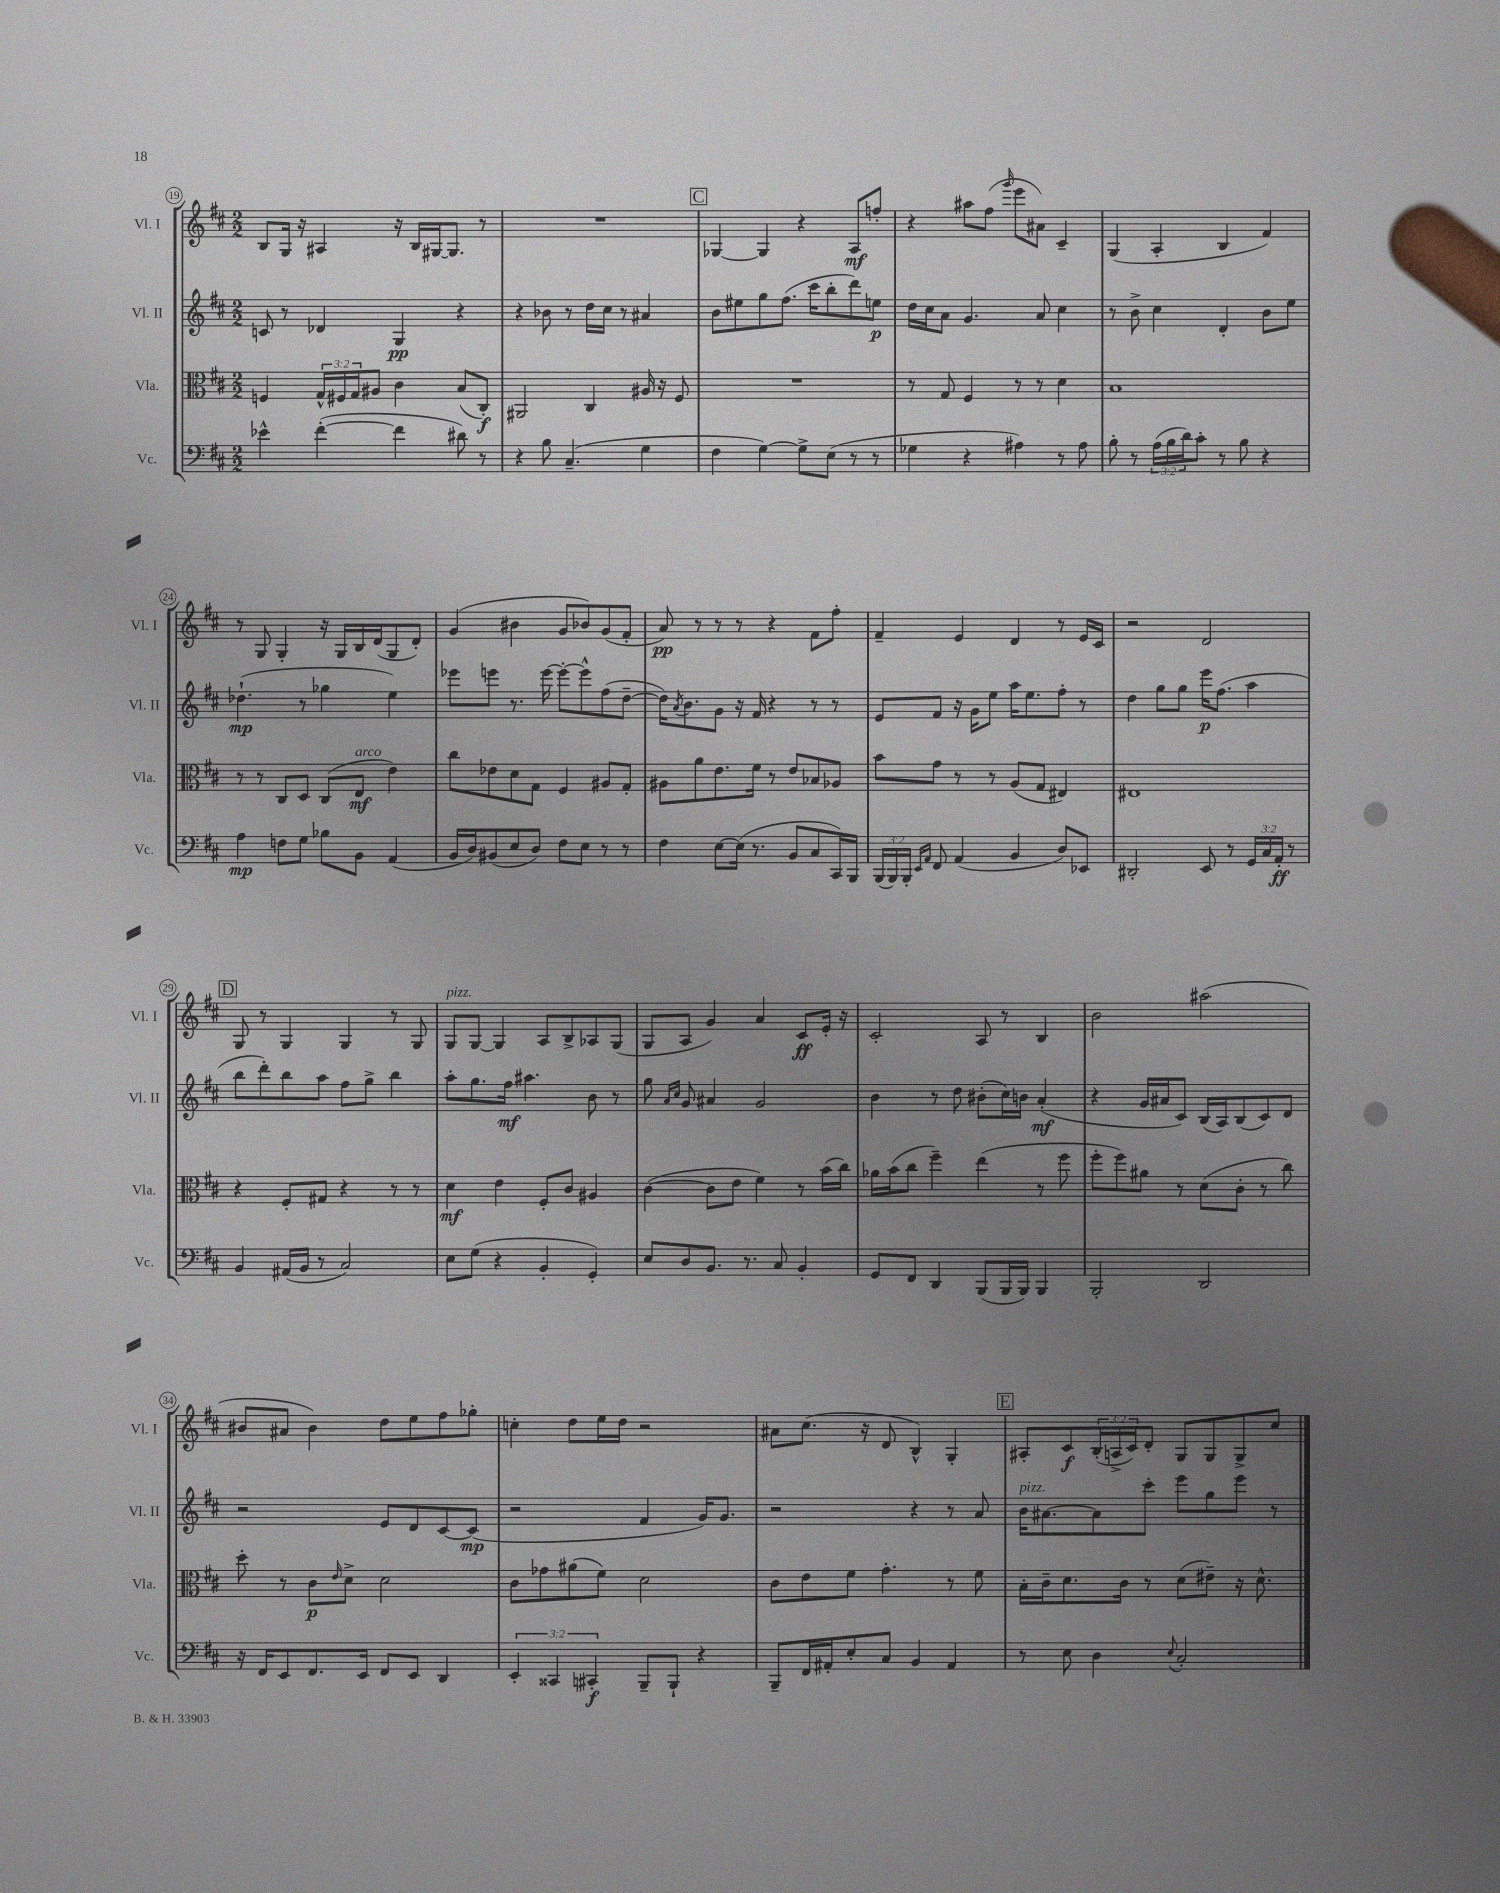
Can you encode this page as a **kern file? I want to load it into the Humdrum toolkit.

**kern	**dynam	**kern	**dynam	**kern	**dynam	**kern	**dynam
*part4	*part4	*part3	*part3	*part2	*part2	*part1	*part1
*staff4	*staff4	*staff3	*staff3	*staff2	*staff2	*staff1	*staff1
*I"Vc.	*	*I"Vla.	*	*I"Vl. II	*	*I"Vl. I	*
*I'Vc.	*	*I'Vla.	*	*I'Vl. II	*	*I'Vl. I	*
*clefF4	*	*clefC3	*	*clefG2	*	*clefG2	*
*k[f#c#]	*	*k[f#c#]	*	*k[f#c#]	*	*k[f#c#]	*
*M2/2	*	*M2/2	*	*M2/2	*	*M2/2	*
=19	=19	=19	=19	=19	=19	=19	=19
4e-X^^\	.	4Fn/	.	8cn/	.	8B/L	.
.	.	.	.	8r	.	16G/Jk	.
.	.	.	.	.	.	16r	.
([4f#'\	.	24G^^/LL	.	4d-X/	.	4A#X/	.
.	.	24F#X/	.	.	.	.	.
.	.	24G/J	.	.	.	.	.
.	.	8A#X/J	.	.	.	.	.
4f#\]	.	4c#\	.	4G/	pp	16r	.
.	.	.	.	.	.	16B/LL	.
.	.	.	.	.	.	[16G#X/J	.
.	.	.	.	.	.	8.G#/J]	.
8d#X\)	.	(8B/L	.	4r	.	.	.
8r	.	8C#'/J)	f	.	.	8r	.
=20	=20	=20	=20	=20	=20	=20	=20
4r	.	2AA#X/	.	4r	.	1r	.
8B\	.	.	.	8b-X\	.	.	.
(4.C#~/	.	.	.	8r	.	.	.
.	.	4C#/	.	16dd\LL	.	.	.
.	.	.	.	16cc#\JJ	.	.	.
.	.	.	.	8r	.	.	.
4G\	.	16A#X/	.	4a#X/	.	.	.
.	.	16r	.	.	.	.	.
.	.	8F#/	.	.	.	.	.
!!LO:REH:place=s1:t=C
=21	=21	=21	=21	=21	=21	=21	=21
4F#\	.	1r	.	8b\L	.	[4G-X/	.
.	.	.	.	8ee#X\	.	.	.
[4G\)	.	.	.	8gg\	.	4G-/]	.
.	.	.	.	(8.ff#\J	.	.	.
8G^\L]	.	.	.	.	.	4r	.
.	.	.	.	16ccc#\KL	.	.	.
(8E\J	.	.	.	8bb'\	.	.	.
8r	.	.	.	8ddd\)	.	8A/L	mf
8r	.	.	.	8een\J	p	8ffn'/J	.
=22	=22	=22	=22	=22	=22	=22	=22
4G-X\	.	8r	.	16dd\LL	.	4r	.
.	.	.	.	16cc#\J	.	.	.
.	.	8G/	.	8a\J	.	.	.
4r	.	4F#/	.	4.g/	.	8aa#X\L	.
.	.	.	.	.	.	(8ff#\J	.
.	.	.	.	.	.	16qqggg/	.
4A#X\)	.	8r	.	.	.	8eee\L	.
.	.	8r	.	8a/	.	8a#X\J)	.
8r	.	4d\	.	4cc#\	.	4c#~/	.
8A#\	.	.	.	.	.	.	.
=23	=23	=23	=23	=23	=23	=23	=23
8B'\	.	1B	.	8r	.	(4G/	.
8r	.	.	.	8b^\	.	.	.
(24A\LL	.	.	.	4cc#\	.	4A'/	.
24B\	.	.	.	.	.	.	.
24d\J)	.	.	.	.	.	.	.
8c#'\J	.	.	.	.	.	.	.
8r	.	.	.	4d'/	.	4B/	.
8B\	.	.	.	.	.	.	.
4r	.	.	.	8b\L	.	4f#/)	.
.	.	.	.	8ee\J	.	.	.
!!LO:LB:g=z
=24	=24	=24	=24	=24	=24	=24	=24
4A\	mp	8r	.	(4.dd-X`\	mp	8r	.
.	.	8r	.	.	.	8G/	.
8Fn\L	.	8C#/L	.	.	.	4G'/	.
8G\J	.	8D/J	.	8r	.	.	.
8B-X\L	.	(8C#/L	.	4gg-X\	.	16r	.
.	.	.	.	.	.	16G/LL	.
!	!	!LO:TX:a:i:t=arco	!	!	!	!	!
8BB\J	.	8E/J	mf	.	.	16B/	.
.	.	.	.	.	.	(16d/J	.
(4AA/	.	4e\)	.	4ee\)	.	8G/	.
.	.	.	.	.	.	8d'/J)	.
=25	=25	=25	=25	=25	=25	=25	=25
16BB/LL	.	8cc#\L	.	8eee-X\L	.	(4g/	.
16D/J)	.	.	.	.	.	.	.
(8BB#X/	.	8e-X\	.	8eeen\J	.	.	.
8E/	.	8d\	.	8.r	.	4b#X\	.
8D/J)	.	8G\J	.	.	.	.	.
.	.	.	.	[16eee\	.	.	.
8F#\L	.	4F#/	.	8eee'\L_	.	8g/L	.
8E\J	.	.	.	8eee^^\]	.	8b-X/)	.
8r	.	8A#X/L	.	(8ff#\	.	(8g/	.
8r	.	8G'/J	.	[8dd~\J	.	8f#'/J	.
=26	=26	=26	=26	=26	=26	=26	=26
4F#\	.	8A#X\L	.	16dd\KL])	.	8a/)	pp
.	.	.	.	8qa/	.	.	.
.	.	.	.	8.b\	.	.	.
.	.	8a\	.	.	.	8r	.
[8E\L	.	8.e\	.	8g\J	.	8r	.
(16E\Jk]	.	.	.	16r	.	8r	.
8.r	.	16f#\Jk	.	16f#/	.	.	.
.	.	8r	.	4r	.	4r	.
8BB/L	.	8e/L	.	.	.	.	.
8C#/	.	8B-X/	.	8r	.	8f#\L	.
16CC#/L)	.	8A-X/J	.	8r	.	8ff#'\J	.
16BBB/JJ	.	.	.	.	.	.	.
=27	=27	=27	=27	=27	=27	=27	=27
(24BBB/LL	.	8b\L	.	8e/L	.	4f#~/	.
24BBB/)	.	.	.	.	.	.	.
24BBB'/JJ	.	.	.	.	.	.	.
16qqEE/LL	.	.	.	.	.	.	.
16qqAA/JJ	.	.	.	.	.	.	.
8FF#/	.	8g\J	.	8f#/J	.	.	.
(4AA/	.	8r	.	16r	.	4e/	.
.	.	.	.	16g\KL	.	.	.
.	.	8r	.	8ee\J	.	.	.
4BB/	.	(8A/L	.	16aa\KL	.	4d/	.
.	.	.	.	8.ee\	.	.	.
.	.	8G/J	.	.	.	.	.
8D/L)	.	4E#X/)	.	8ff#'\J	.	8r	.
8EE-X/J	.	.	.	8r	.	16e/LL	.
.	.	.	.	.	.	16c#/JJ	.
=28	=28	=28	=28	=28	=28	=28	=28
2DD#X'/	.	1E#X	.	4dd\	.	2r	.
.	.	.	.	8gg\L	.	.	.
.	.	.	.	8gg\J	.	.	.
8EE/	.	.	.	16eee\KL	p	2d/	.
.	.	.	.	(8.ff#\J	.	.	.
8r	.	.	.	.	.	.	.
24GG/LL	.	.	.	4aa\	.	.	.
24C#/	.	.	.	.	.	.	.
24AA'/JJ	ff	.	.	.	.	.	.
8r	.	.	.	.	.	.	.
!!LO:LB:g=z
!!LO:REH:place=s1:t=D
=29	=29	=29	=29	=29	=29	=29	=29
4BB/	.	4r	.	8bb\L	.	8G/	.
.	.	.	.	8ddd'\)	.	8r	.
(16AA#X/LL	.	8F#'/L	.	8bb\	.	4G/	.
16BB/JJ	.	.	.	.	.	.	.
8r	.	8G#X/J	.	8aa\J	.	.	.
2C#/)	.	4r	.	8ff#\L	.	4G/	.
.	.	.	.	8gg^\J	.	.	.
.	.	8r	.	4bb\	.	8r	.
.	.	8r	.	.	.	8G/	.
=30	=30	=30	=30	=30	=30	=30	=30
!	!	!	!	!	!	!LO:TX:a:i:t=pizz.	!
8E\L	.	4d\	mf	8aa'\L	.	8G/L	.
(8G\J	.	.	.	8.gg\	.	[8G/J	.
4r	.	4e\	.	.	.	4G/]	.
.	.	.	.	16ff#\Jk	mf	.	.
.	.	.	.	4.aa#X\	.	.	.
4BB'/	.	8F#'/L	.	.	.	8A/L	.
.	.	8c#/J	.	.	.	8B^/	.
4GG'/)	.	4A#X/	.	8b\	.	8A-X/	.
.	.	.	.	8r	.	(8G/J	.
=31	=31	=31	=31	=31	=31	=31	=31
8E/L	.	([4c#\	.	8gg\	.	8G/L	.
.	.	.	.	16qqa/LL	.	.	.
.	.	.	.	16qqcc#/JJ	.	.	.
8D/	.	.	.	8g/	.	8A/J	.
8.BB/J	.	8c#\L]	.	4a#X/	.	4g/)	.
.	.	8e\J	.	.	.	.	.
8.r	.	.	.	.	.	.	.
.	.	4f#\)	.	2g/	.	4a/	.
8C#/	.	.	.	.	.	.	.
4BB'/	.	8r	.	.	.	8c#/L	ff
.	.	(16b\LL	.	.	.	16e'/Jk	.
.	.	16cc#\JJ)	.	.	.	16r	.
=32	=32	=32	=32	=32	=32	=32	=32
8GG/L	.	16a-X\LL	.	4b\	.	2c#'/	.
.	.	(16b\J	.	.	.	.	.
8FF#/J	.	8cc#\J	.	.	.	.	.
4DD/	.	4ff#~\)	.	8r	.	.	.
.	.	.	.	8dd\	.	.	.
(8BBB/L	.	(4ee\	.	(8b#X'\L	.	8A/	.
16BBB/L	.	.	.	16cc#\L)	.	8r	.
16BBB/JJ)	.	.	.	16bn\JJ	.	.	.
4BBB/	.	8r	.	(4a'/	mf	4B/	.
.	.	8ff#\	.	.	.	.	.
=33	=33	=33	=33	=33	=33	=33	=33
2BBB'/	.	8ff#'\L	.	4r	.	2b\	.
.	.	8ff#\)	.	.	.	.	.
.	.	8a#X\J	.	16g/LL	.	.	.
.	.	.	.	16a#X/J	.	.	.
.	.	8r	.	8c#/J)	.	.	.
2DD/	.	(8d\L	.	(16B/LL	.	(2aa#X\	.
.	.	.	.	16A/J)	.	.	.
.	.	8c#'\J	.	(8B/	.	.	.
.	.	8r	.	8c#/)	.	.	.
.	.	8cc#\)	.	8d/J	.	.	.
!!LO:LB:g=z
=34	=34	=34	=34	=34	=34	=34	=34
16r	.	8dd'\	.	2r	.	8b#X/L	.
16FF#/KL	.	.	.	.	.	.	.
8EE/	.	8r	.	.	.	8a#X/J	.
8.FF#/	.	8c#\L	p	.	.	4b#\)	.
.	.	16qqe/	.	.	.	.	.
.	.	8d^\J	.	.	.	.	.
16EE/Jk	.	.	.	.	.	.	.
8FF#/L	.	2d\	.	8e/L	.	8dd\L	.
8EE/J	.	.	.	8d/	.	8ee\	.
4DD/	.	.	.	[8c#/	.	8ff#\	.
.	.	.	.	(8c#/J]	mp	8gg-X'\J	.
=35	=35	=35	=35	=35	=35	=35	=35
6EE'/	.	8c#\L	.	2r	.	4ccn'\	.
.	.	8g-X\	.	.	.	.	.
6CC##X/	.	.	.	.	.	.	.
.	.	(8a#X\	.	.	.	8dd\L	.
6CC#X'/	f	.	.	.	.	.	.
.	.	8f#\J)	.	.	.	16ee\L	.
.	.	.	.	.	.	16dd\JJ	.
8BBB~/L	.	2d\	.	4f#/	.	2r	.
8BBB`/J	.	.	.	.	.	.	.
4r	.	.	.	16g/KL)	.	.	.
.	.	.	.	8.g/J	.	.	.
=36	=36	=36	=36	=36	=36	=36	=36
8BBB~/L	.	8c#\L	.	2r	.	8a#X\L	.
16FF#/L	.	8e\	.	.	.	(8.cc#\J	.
16AA#X'/J	.	.	.	.	.	.	.
8E'/	.	8f#\J	.	.	.	.	.
.	.	.	.	.	.	16r	.
8C#/J	.	4.g'\	.	.	.	8d/	.
4BB/	.	.	.	4r	.	4B^^/)	.
4AA#/	.	8r	.	8r	.	4G'/	.
.	.	8f#\	.	8a/	.	.	.
!!LO:REH:place=s1:t=E
=37	=37	=37	=37	=37	=37	=37	=37
!	!	!	!	!LO:TX:a:i:t=pizz.	!	!	!
8r	.	16B'\LL	.	16b\KL	.	8A#X'/L	.
.	.	16c#~\J	.	[8.a#X\	.	.	.
8E\	.	8.d\	.	.	.	8c#/	f
4D\	.	.	.	8a#\]	.	(24B'/L	.
.	.	.	.	.	.	24An^/	.
.	.	16c#\Jk	.	.	.	.	.
.	.	.	.	.	.	24c#/J)	.
.	.	8r	.	8ccc#'\J	.	8d'/J	.
8qqE/	.	.	.	.	.	.	.
2C#'/	.	(8d\L	.	8eee\L	.	8G/L	.
.	.	8e#X~\J)	.	8gg\	.	8G/	.
.	.	16r	.	8eee\J	.	8G^/	.
.	.	8.d^^\	.	.	.	.	.
.	.	.	.	8r	.	8cc#/J	.
==	==	==	==	==	==	==	==
*-	*-	*-	*-	*-	*-	*-	*-
